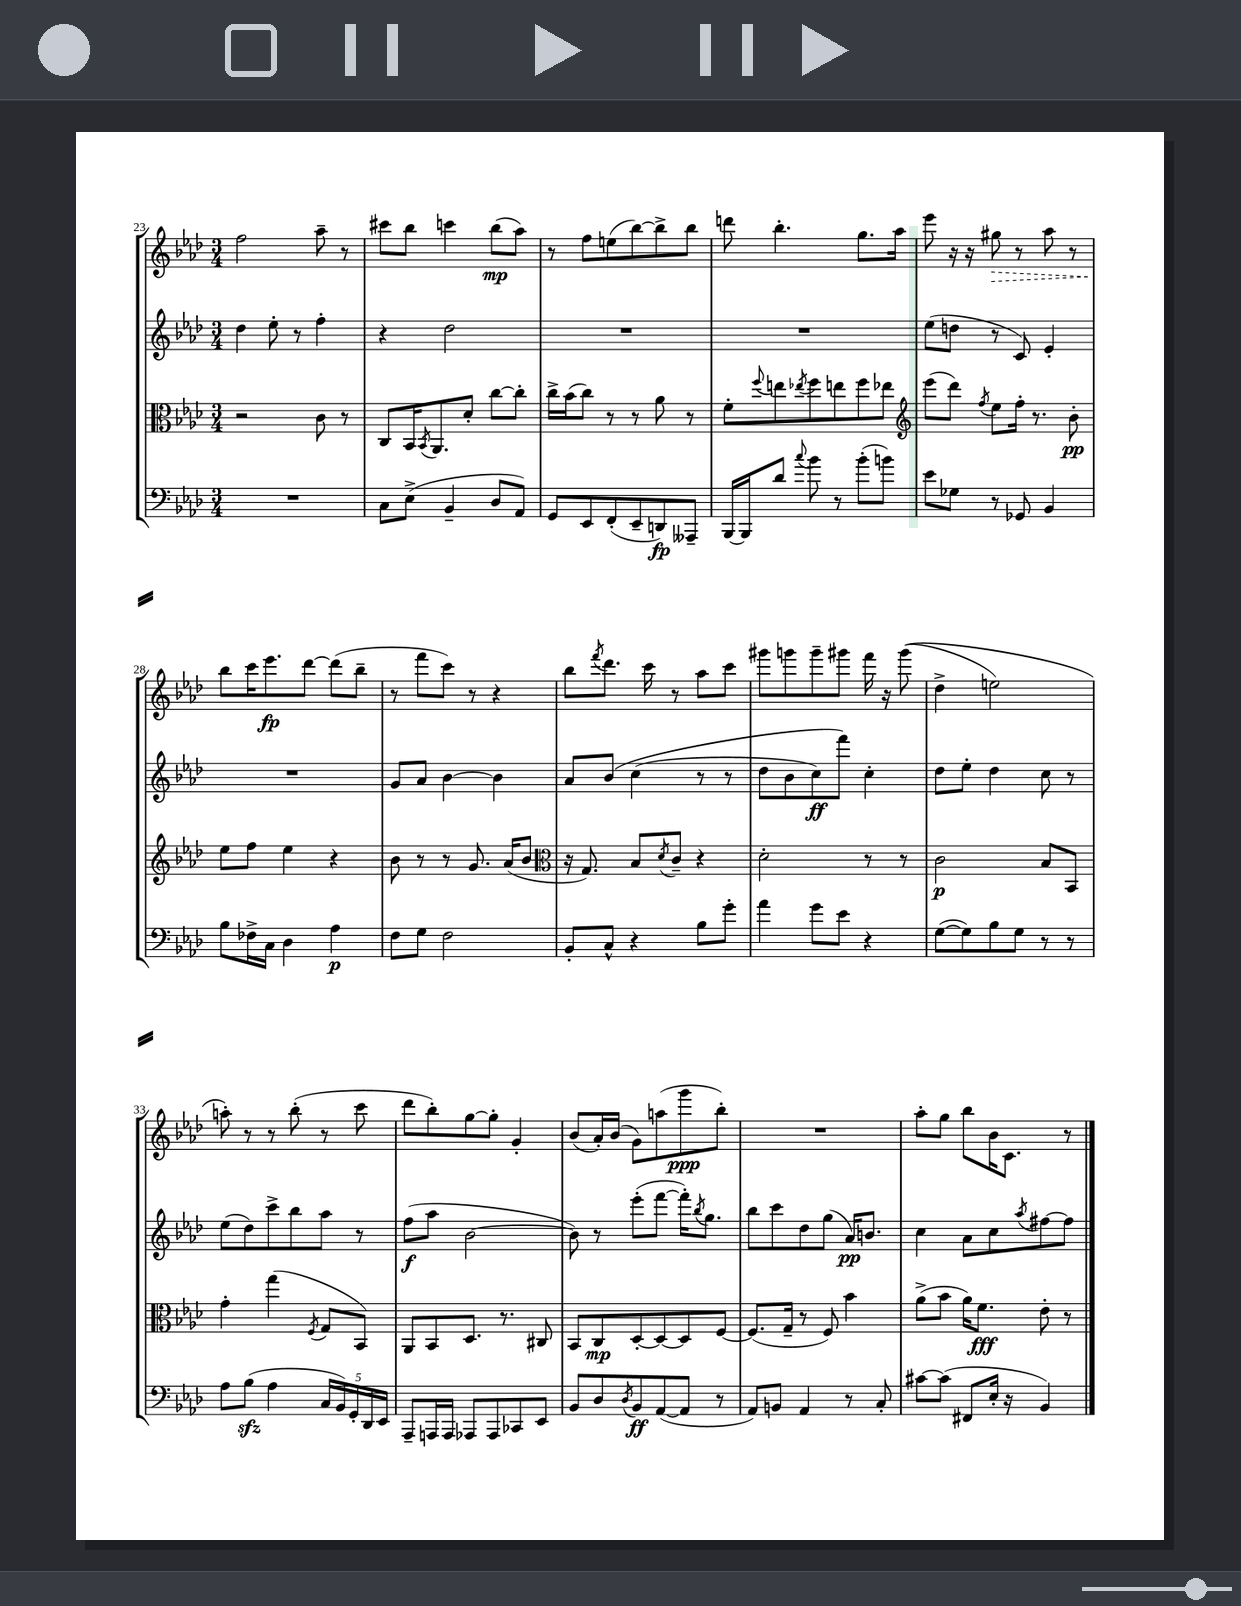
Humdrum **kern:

**kern	**dynam	**kern	**dynam	**kern	**dynam	**kern	**dynam
*part4	*part4	*part3	*part3	*part2	*part2	*part1	*part1
*staff4	*staff4	*staff3	*staff3	*staff2	*staff2	*staff1	*staff1
*clefF4	*	*clefC3	*	*clefG2	*	*clefG2	*
*k[b-e-a-d-]	*	*k[b-e-a-d-]	*	*k[b-e-a-d-]	*	*k[b-e-a-d-]	*
*M3/4	*	*M3/4	*	*M3/4	*	*M3/4	*
=23	=23	=23	=23	=23	=23	=23	=23
2.r	.	2r	.	4dd-\	.	2ff\	.
.	.	.	.	8ee-'\	.	.	.
.	.	.	.	8r	.	.	.
.	.	8c\	.	4ff'\	.	8aa-~\	.
.	.	8r	.	.	.	8r	.
=24	=24	=24	=24	=24	=24	=24	=24
8C\L	.	8C/L	.	4r	.	8ccc#X\L	.
(8E-^\J	.	16BB-/K	.	.	.	8bb-\J	.
.	.	8qBB-/	.	.	.	.	.
.	.	8.AA-/	.	.	.	.	.
4BB-~/	.	.	.	2dd-\	.	4cccn\	.
.	.	8d-'/J	.	.	.	.	.
8D-/L	.	[8cc\L	.	.	.	(8bb-\L	mp
8AA-/J)	.	8cc'\J]	.	.	.	8aa-\J)	.
=25	=25	=25	=25	=25	=25	=25	=25
8GG/L	.	16cc^\LL	.	2.r	.	8r	.
.	.	(16b-\J	.	.	.	.	.
8EE-/	.	8cc\J)	.	.	.	8ff\L	.
(8FF'/	.	8r	.	.	.	(8een\	.
8EE-~/	.	8r	.	.	.	[8bb-\)	.
8DDn/)	fp	8a-\	.	.	.	8bb-^\]	.
8AAA--X~/J	.	8r	.	.	.	8bb-\J	.
=26	=26	=26	=26	=26	=26	=26	=26
[16BBB-/LL	.	8f'\L	.	2.r	.	8dddn\	.
16BBB-/J]	.	.	.	.	.	.	.
.	.	8qqff/	.	.	.	.	.
8d-/J	.	8een\	.	.	.	4.bb-'\	.
8qqcc/	.	8qee-X/	.	.	.	.	.
8b-\	.	8ff\	.	.	.	.	.
8r	.	8een\	.	.	.	.	.
(8b-'\L	.	8ff\	.	.	.	8.gg\L	.
8bn\J)	.	8ee-X\J	.	.	.	.	.
.	.	.	.	.	.	16aa-\Jk	.
=27	=27	=27	=27	=27	=27	=27	=27
*	*	*clefG2	*	*	*	*	*
8e-\L	.	(8eee-\L	.	(8ee-\L	.	8eee-\	.
8G-X\J	.	8ddd-\J)	.	8ddn\J	.	16r	.
.	.	.	.	.	.	16r	.
.	.	8qff/	.	.	.	.	.
!	!	!	!	!	!	!	!LO:HP:b
8r	.	8ee-\L	.	8r	.	8gg#X\	>
8GG-X/	.	16ff'\Jk	.	8c/)	.	8r	.
.	.	8.r	.	.	.	.	.
4BB-/	.	.	.	4e-'/	.	8aa-\	.
.	.	8b-'\	pp	.	.	8r	.
!!LO:LB:g=z
=28	=28	=28	=28	=28	=28	=28	=28
8B-\L	.	8ee-\L	.	2.r	.	8bb-\L	.
16F-X^\L	.	8ff\J	.	.	.	16ccc\K	]
16C\JJ	.	.	.	.	.	8.eee-\	fp
4D-\	.	4ee-\	.	.	.	.	.
.	.	.	.	.	.	[8ddd-\J	.
4A-\	p	4r	.	.	.	(8ddd-\L]	.
.	.	.	.	.	.	8bb-~\J	.
=29	=29	=29	=29	=29	=29	=29	=29
8F\L	.	8b-\	.	8g/L	.	8r	.
8G\J	.	8r	.	8a-/J	.	8fff\L	.
2F\	.	8r	.	[4b-\	.	8ccc\J)	.
.	.	8.g/	.	.	.	8r	.
.	.	.	.	4b-\]	.	4r	.
.	.	(16a-/KL	.	.	.	.	.
.	.	8b-/J	.	.	.	.	.
=30	=30	=30	=30	=30	=30	=30	=30
*	*	*clefC3	*	*	*	*	*
8BB-'/L	.	16r	.	8a-/L	.	8bb-\L	.
.	.	8.G/)	.	.	.	.	.
.	.	.	.	.	.	8qfff/	.
8C^^/J	.	.	.	(8b-/J	.	8.ddd-\J	.
4r	.	8B-/L	.	(4cc\	.	.	.
.	.	.	.	.	.	16ccc\	.
.	.	8qd-/	.	.	.	.	.
.	.	8c~/J	.	.	.	8r	.
8B-\L	.	4r	.	8r	.	8aa-\L	.
8g'\J	.	.	.	8r	.	8ccc\J	.
=31	=31	=31	=31	=31	=31	=31	=31
4a-\	.	2d-'\	.	8dd-\L	.	8ggg#X\L	.
.	.	.	.	8b-\	.	8gggn\	.
8g\L	.	.	.	8cc\)	ff	8ggg~\	.
8e-\J	.	.	.	8fff\J)	.	8ggg#X\J	.
4r	.	8r	.	4cc'\	.	16fff\	.
.	.	.	.	.	.	16r	.
.	.	8r	.	.	.	((8ggg#\	.
=32	=32	=32	=32	=32	=32	=32	=32
([8G\L	.	2c\	p	8dd-\L	.	4dd-^\	.
8G\])	.	.	.	8ee-'\J	.	.	.
8B-\	.	.	.	4dd-\	.	2een\)	.
8G\J	.	.	.	.	.	.	.
8r	.	8B-/L	.	8cc\	.	.	.
8r	.	8BB-/J	.	8r	.	.	.
!!LO:LB:g=z
=33	=33	=33	=33	=33	=33	=33	=33
8A-\L	.	4g'\	.	(8ee-\L	.	8aan'\)	.
(8B-zz\J	.	.	.	8dd-\)	.	8r	.
4A-\	.	(4gg\	.	8ccc^\	.	8r	.
.	.	.	.	8bb-\	.	(8bb-'\	.
.	.	8qF/	.	.	.	.	.
20C/LL	.	8G/L	.	8aa-\J	.	8r	.
20BB-/)	.	.	.	.	.	.	.
20GG'/	.	.	.	.	.	.	.
.	.	8BB-/J)	.	8r	.	8ccc\	.
20DD-/	.	.	.	.	.	.	.
20EE-/JJ	.	.	.	.	.	.	.
=34	=34	=34	=34	=34	=34	=34	=34
8AAA-~/L	.	8AA-/L	.	(8ff\L	f	8ddd-\L	.
16AAAn/L	.	8BB-/	.	8aa-\J	.	8bb-'\)	.
16AAA/JJ	.	.	.	.	.	.	.
8AAA-X/L	.	8.D-/J	.	[2b-\	.	[8gg\	.
8AAA-/	.	.	.	.	.	8gg'\J]	.
.	.	8.r	.	.	.	.	.
8CC-X/	.	.	.	.	.	4g'/	.
8EE-/J	.	8C#X/	.	.	.	.	.
=35	=35	=35	=35	=35	=35	=35	=35
8BB-/L	.	8BB-/L	.	8b-\])	.	(8b-/L	.
8D-/	.	8C/	mp	8r	.	16a-'/L)	.
.	.	.	.	.	.	(16b-/JJ	.
8qD-/	.	.	.	.	.	.	.
8BB-/	ff	[8D-'/	.	(8eee-'\L	.	8g\L)	.
([8AA-/	.	8D-/_	.	[8fff\J	.	(8aan\	.
8AA-/J]	.	8D-/]	.	16fff'\KL])	.	8ggg\	ppp
.	.	.	.	8qbb-/	.	.	.
.	.	.	.	8.gg\J	.	.	.
8r	.	[8F/J	.	.	.	8bb-'\J)	.
=36	=36	=36	=36	=36	=36	=36	=36
8AA-/L)	.	(8.F/L]	.	8bb-\L	.	2.r	.
8BBn/J	.	.	.	8ccc\	.	.	.
.	.	16G~/Jk	.	.	.	.	.
4AA-/	.	8r	.	8dd-\	.	.	.
.	.	8F/)	.	(8gg\J	.	.	.
8r	.	4b-\	.	16a-/KL)	pp	.	.
.	.	.	.	8.bn/J	.	.	.
8C'/	.	.	.	.	.	.	.
=37	=37	=37	=37	=37	=37	=37	=37
[8c#X\L	.	(8a-^\L	.	4cc\	.	8aa-'\L	.
(8c#\J]	.	8b-\J	.	.	.	8gg\J	.
8FF#X/L	.	16a-\KL)	.	8a-\L	.	8bb-\L	.
.	.	8.f\J	fff	.	.	.	.
16E-'/Jk	.	.	.	8cc\	.	16b-\K	.
16r	.	.	.	.	.	8.c\J	.
.	.	.	.	8qaa-/	.	.	.
4BB-/)	.	8e-'\	.	[8ff#X\	.	.	.
.	.	8r	.	8ff#\J]	.	8r	.
==	==	==	==	==	==	==	==
*-	*-	*-	*-	*-	*-	*-	*-
